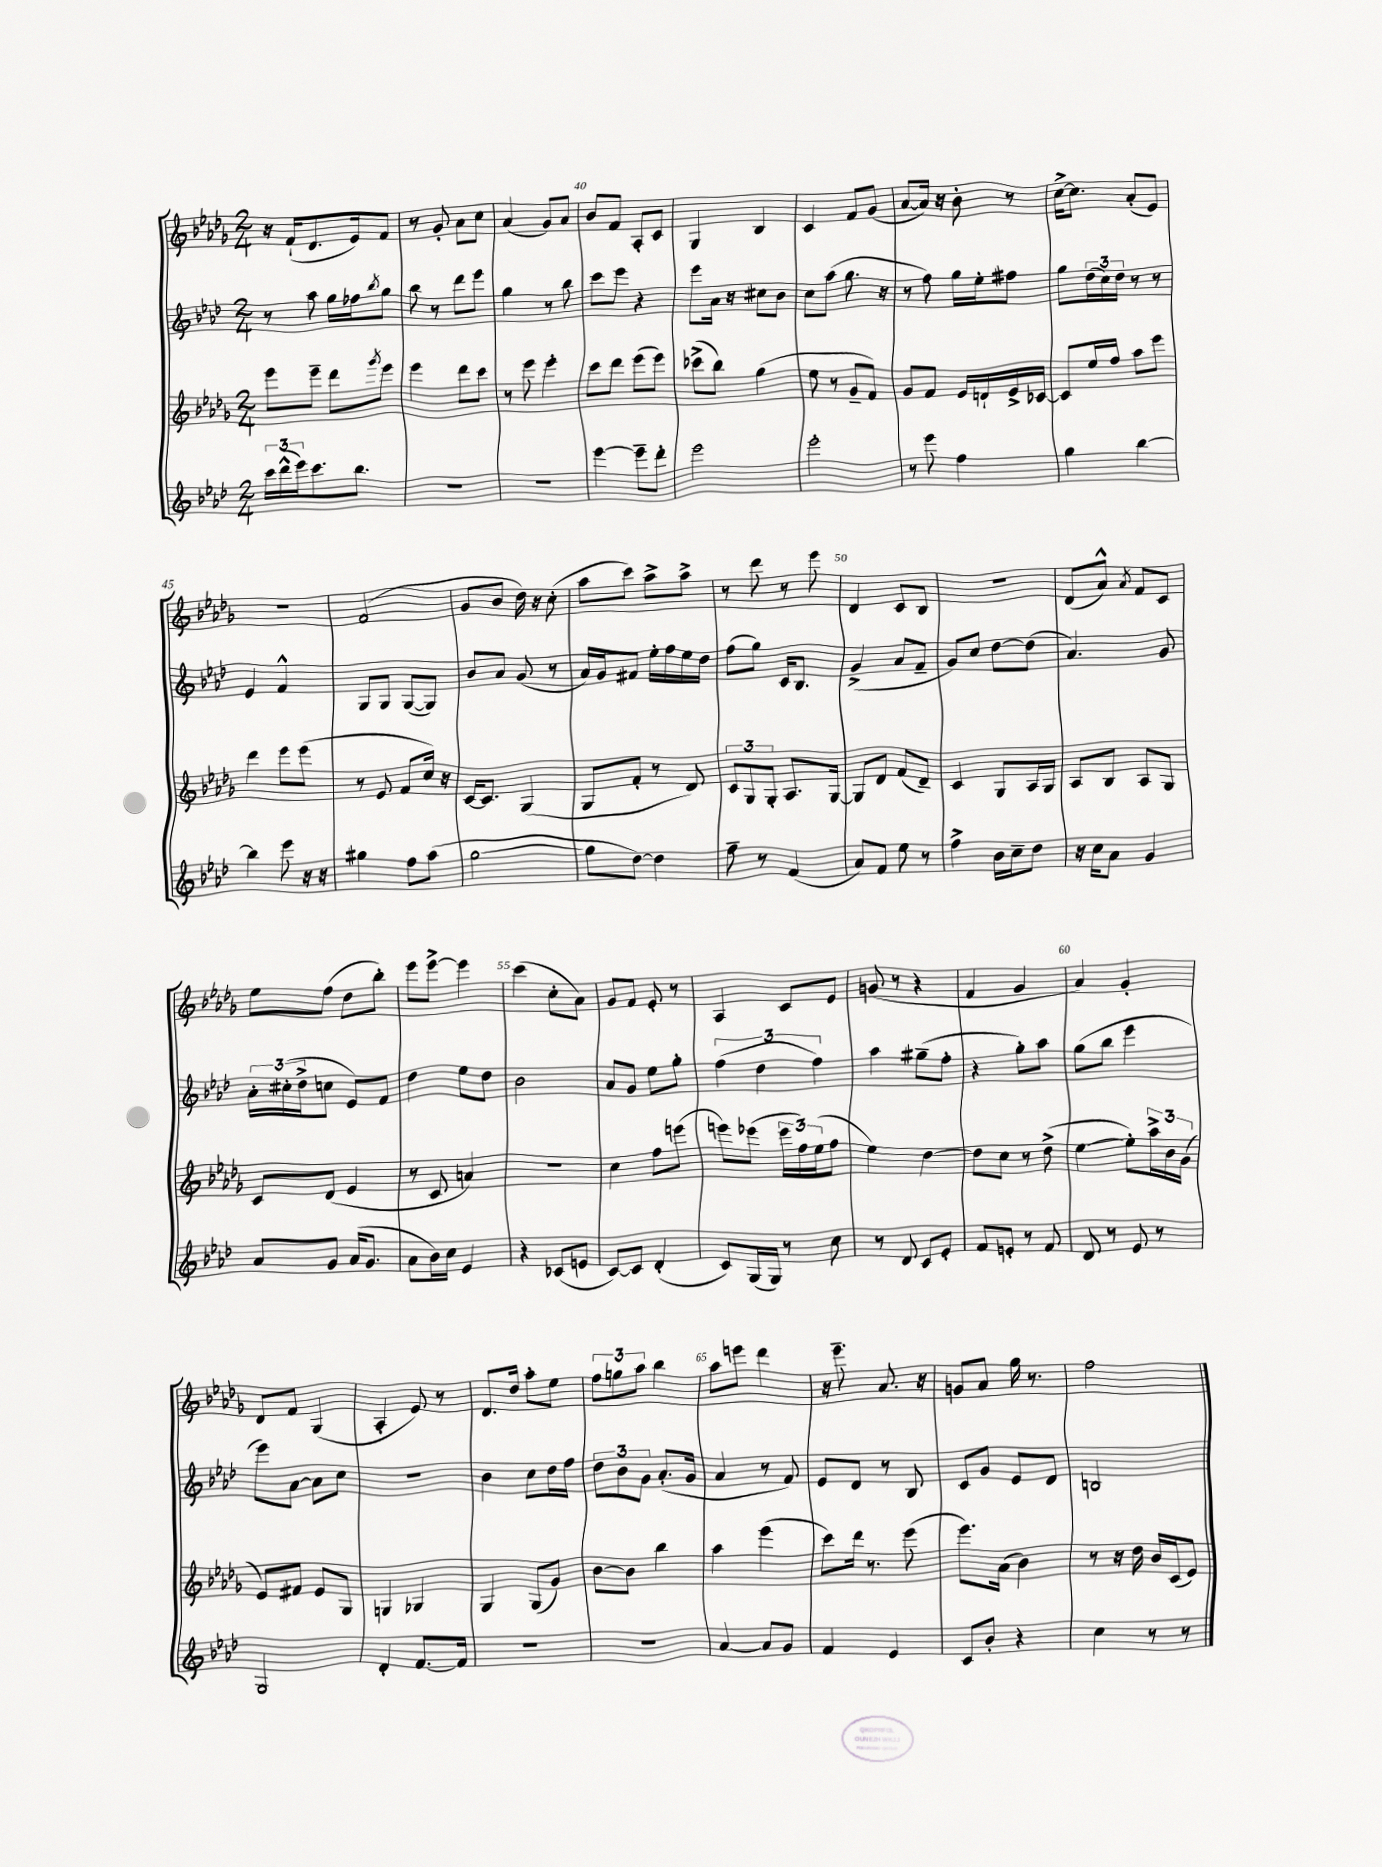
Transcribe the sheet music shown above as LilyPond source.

<<
\new StaffGroup <<
\new Staff = "s0" {
    \clef treble \key des \major \numericTimeSignature \time 2/4
    r16 f'16-!( des'8. ees'16) f'8 |
    r8 ges'8-. aes'8 c''8 |
    aes'4( ges'8) aes'8 |
    bes'8 f'8 aes8-. c'8 |
    ges4 bes4 |
    c'4 f'8 ges'8( |
    aes'8~ aes'16) r16 bes'8-. r8 |
    c''16~-> c''8. aes'8-.( ees'8) |
    r2 |
    f'2( |
    ges'8 bes'8 des''16) r16 c''8-.( |
    aes''8 c'''8) aes''8-> aes''8-> |
    r8 des'''8 r8 ees'''8 |
    des'4 c'8 bes8 |
    R2 |
    des'8( aes'8-^) \acciaccatura { aes'8 } f'8 c'8 |
    ees''8 f''8( des''8 bes''8-.) |
    ees'''8 ees'''8~-> ees'''4 |
    c'''4( c''8-. aes'8) |
    ges'8 f'8 ees'8-. r8 |
    aes4 c'8 ees'8 |
    g'8( r8 r4 |
    f'4 ges'4 |
    aes'4) ges'4-. |
    des'8 f'8 ges4( |
    aes4-. ees'8) r8 |
    des'8. des''16 aes''8-. ees''8 |
    \tuplet 3/2 { f''8 g''8 aes''8 } bes''4 |
    aes''8 e'''8 des'''4 |
    r16 ees'''8.-- aes'8. r16 |
    g'8 aes'8 ges''16 r8. |
    f''2 \bar "|." |
}
\new Staff = "s1" {
    \clef treble \key aes \major \numericTimeSignature \time 2/4
    r8 aes''8 g''16 fes''16 \acciaccatura { bes''8 } g''8 |
    bes''8 r8 des'''8 ees'''8 |
    g''4 r8 bes''8 |
    c'''8 ees'''8 r4 |
    ees'''8 aes'16 r16 cis''8 bes'8 |
    c''8 aes''8( g''8. r16 |
    r8 f''8) g''16 ees''16-. fis''8 |
    g''8 \tuplet 3/2 { des''16( c''16) des''16 } r8 r8 |
    ees'4 f'4-^ |
    g8 g8 g8~( g8) |
    bes'8 aes'8 g'8( r8 |
    aes'16) g'16 fis'8 ees''16-. f''16 ees''16 des''16 |
    f''8( g''8) c'16 bes8. |
    g'4->( aes'8 f'8-- |
    g'8) c''8 des''8~ des''8( |
    aes'4.) g'8 |
    \tuplet 3/2 { aes'16-. cis''16-.( des''16-> } c''8 ees'8) f'8 |
    des''4 ees''8 des''8 |
    bes'2 |
    aes'8 g'8 ees''8 g''8-. |
    \tuplet 3/2 { f''4( des''4 f''4) } |
    aes''4 gis''8--( f''8-. |
    r4 g''8-.) aes''8 |
    g''8( bes''8 ees'''4 |
    ees'''8) aes'8~ aes'8 c''8 |
    R2 |
    bes'4 c''8 des''16 f''16 |
    \tuplet 3/2 { des''8 bes'8 g'8 } aes'8.-.( g'16 |
    aes'4 r8 f'8) |
    ees'8 des'8 r8 bes8 |
    c'8 g'8 ees'8 des'8 |
    b2 \bar "|." |
}
\new Staff = "s2" {
    \clef treble \key des \major \numericTimeSignature \time 2/4
    ees'''8 ees'''8-- des'''8 \acciaccatura { ges'''8 } ees'''8 |
    ees'''4 des'''8 c'''8 |
    r8 ees'''8 ees'''4-. |
    c'''8 des'''8 ees'''8( ees'''8) |
    ces'''8->( bes''8) ges''4( |
    ees''8 r8 ges'8-- f'8) |
    ges'8 f'8 ees'16 d'16-! ees'16-> ces'16~ |
    ces'8 ees''16 f''16 aes''8 ees'''8 |
    des'''4 ees'''8 ees'''8( |
    r8 ees'8 f'8 c''16) r16 |
    c'16~ c'8. ges4( |
    ges8 f'8-. r8 des'8) |
    \tuplet 3/2 { c'8 ges8 ges8-. } aes8. ges16~ |
    ges8 des'8 f'8( des'8--) |
    c'4 ges8 aes16 ges16 |
    aes8 bes8 aes8 ges8 |
    c'8 des'8( ees'4 |
    r8 c'8 a'4) |
    r2 |
    c''4 f''8 e'''8( |
    e'''8) ees'''8( \tuplet 3/2 { ees'''16 f''16) ees''16( } f''8 |
    ees''4) des''4~ |
    des''8 c''8 r8 des''8->( |
    ees''4~ ees''8-.) \tuplet 3/2 { aes''16-> bes'16 ges'16( } |
    ees'8) fis'8 ees'8 ges8 |
    g4 ges4 |
    ges4 ges8( ges'8) |
    bes'8~ bes'8 bes''4 |
    aes''4 ees'''4( |
    c'''8) des'''16 r8. ees'''8( |
    ees'''8.) aes'16( bes'4) |
    r8 r16 des''16 bes'16 c'16( ees'8) \bar "|." |
}
\new Staff = "s3" {
    \clef treble \key aes \major \numericTimeSignature \time 2/4
    \tuplet 3/2 { c'''16 des'''16-^( ees'''16) } c'''8. bes''8. |
    R2 |
    R2 |
    ees'''4~ ees'''8-- des'''8-. |
    ees'''2 |
    ees'''2-. |
    r8 ees'''8 f''4 |
    g''4 bes''4~ |
    bes''4 ees'''8 r16 r16 |
    gis''4 f''8 aes''8( |
    g''2~ |
    g''8 des''8~) des''4 |
    f''8-- r8 f'4( |
    aes'8) f'8 ees''8 r8 |
    f''4-> bes'16 c''16-- des''8 |
    r16 c''16 aes'8 g'4 |
    aes'8 g'8 aes'16( g'8. |
    aes'8 bes'16) c''16 ees'4 |
    r4 ces'8( e'8 |
    c'8~) c'8 des'4-.( |
    c'8) g16( g16) r8 c''8 |
    r8 des'8 c'8 ees'8-. |
    f'8 e'8-. r8 f'8 |
    des'8 r8 ees'8 r8 |
    g2 |
    des'4-. f'8.~ f'16 |
    R2 |
    R2 |
    aes'4~ aes'8 g'8 |
    f'4 ees'4 |
    c'8 bes'8-. r4 |
    c''4 r8 r8 \bar "|." |
}
>>
>>
\layout { \context { \Score currentBarNumber = #37 \override BarNumber.break-visibility = ##(#f #t #t) barNumberVisibility = #(every-nth-bar-number-visible 5) } }
